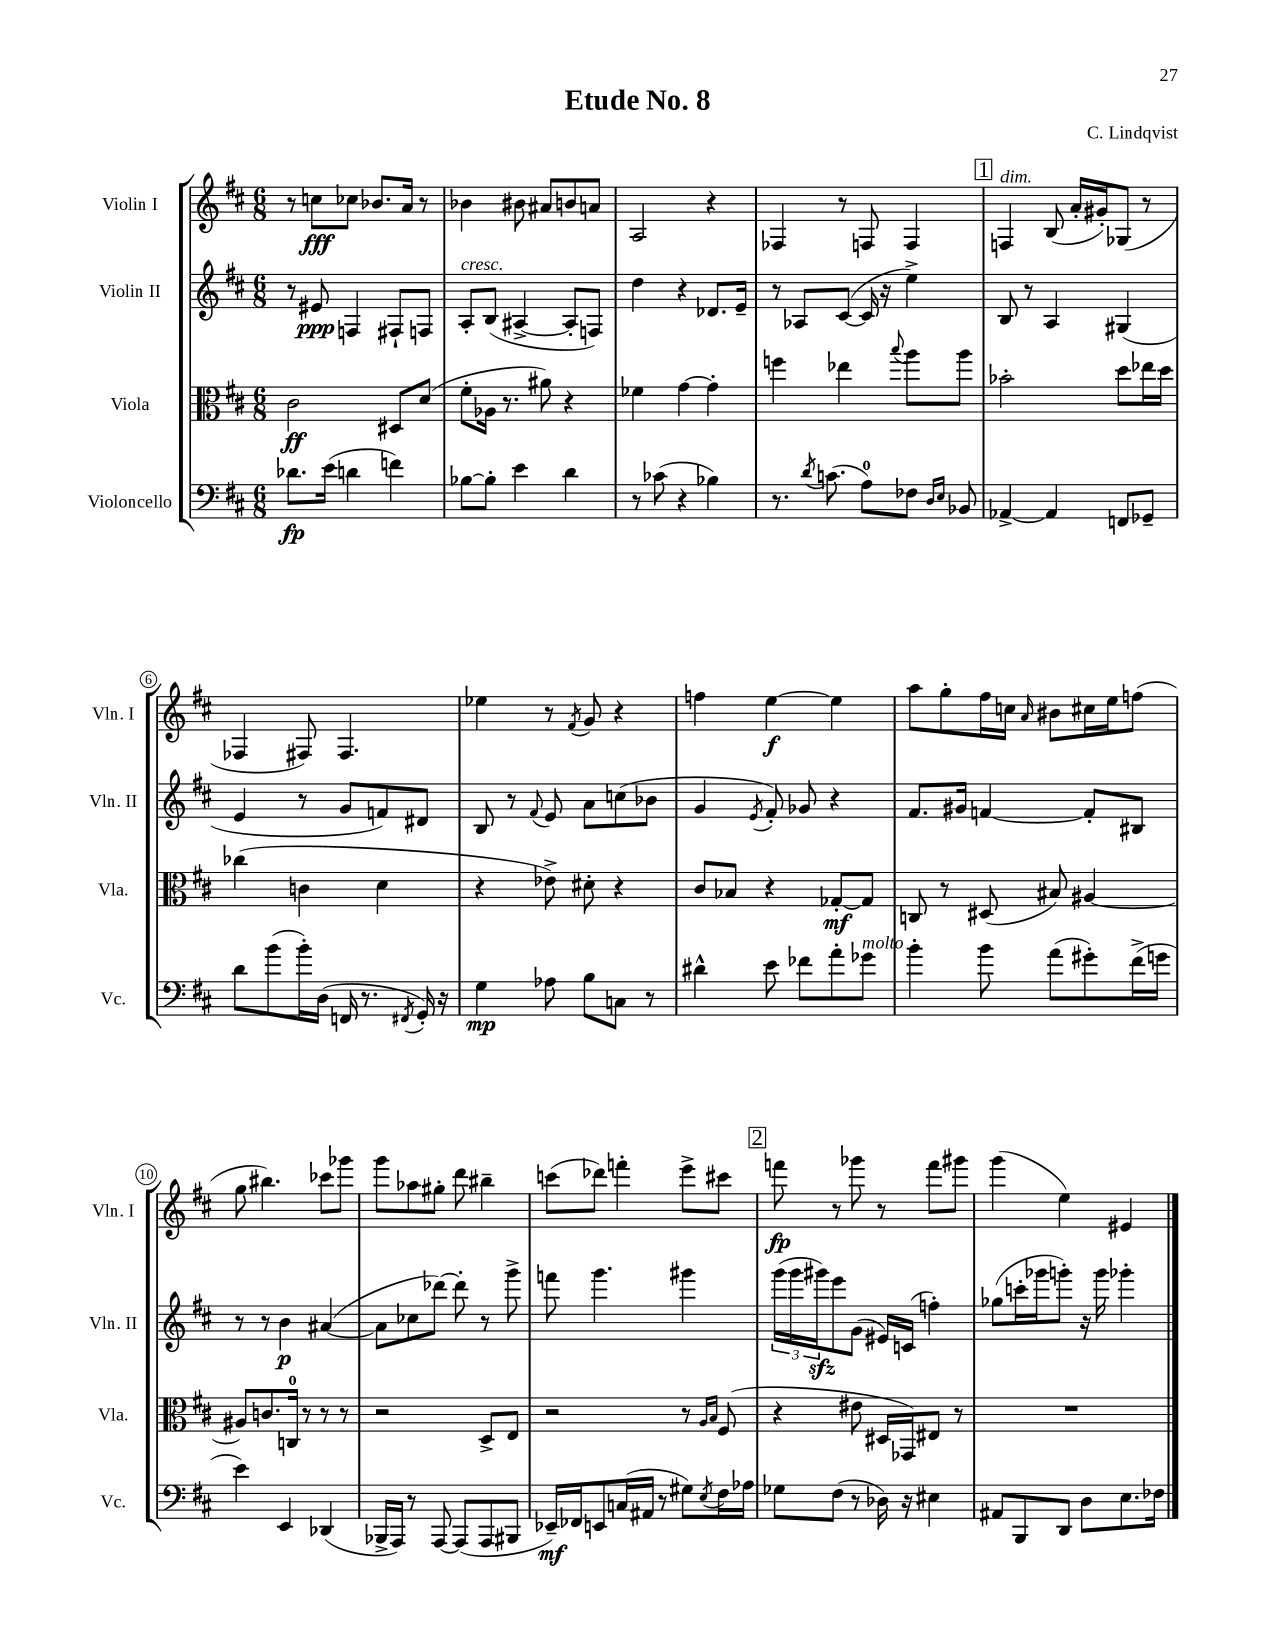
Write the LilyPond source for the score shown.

\header { title = "Etude No. 8" composer = "C. Lindqvist" }
<<
\new StaffGroup <<
\new Staff = "s0" \with { instrumentName = "Violin I" shortInstrumentName = "Vln. I" } {
    \clef treble \key d \major \numericTimeSignature \time 6/8
    r8 c''8\fff ces''8 bes'8. a'16 r8 |
    bes'4 bis'8 ais'8 b'8 a'8 |
    a2 r4 |
    fes4 r8 f8 f4 |
    \mark \markup { \box "1" } f4^\markup { \italic "dim." } b8( a'16-. gis'16-.) ges8( r8 |
    fes4 fis8) fis4. |
    ees''4 r8 \acciaccatura { fis'8 } g'8 r4 |
    f''4 e''4~\f e''4 |
    a''8 g''8-. fis''16 c''16 \grace { a'16 } bis'8 cis''16 e''16 f''8( |
    g''8 bis''4.) ces'''8 ges'''8 |
    g'''8 aes''8 gis''8-. d'''8 bis''4-- |
    c'''8( des'''8) f'''4-. e'''8-> cis'''8 |
    \mark \markup { \box "2" } f'''8\fp r8 ges'''8 r8 f'''8 gis'''8 |
    g'''4( e''4) eis'4 \bar "|." |
}
\new Staff = "s1" \with { instrumentName = "Violin II" shortInstrumentName = "Vln. II" } {
    \clef treble \key d \major \numericTimeSignature \time 6/8
    r8 eis'8\ppp f4 fis8-! f8 |
    a8-.^\markup { \italic "cresc." } b8( ais4~-> ais8-. f8) |
    d''4 r4 des'8. e'16-- |
    r8 aes8 cis'8~( cis'16 r16 e''4->) |
    \mark \markup { \box "1" } b8 r8 a4 gis4( |
    e'4 r8 g'8 f'8) dis'8 |
    b8 r8 \appoggiatura { fis'8 } e'8 a'8 c''8( bes'8 |
    g'4 \acciaccatura { e'8 } fis'8-.) ges'8 r4 |
    fis'8. gis'16 f'4~ f'8-. bis8 |
    r8 r8 b'4\p ais'4~( |
    ais'8 ces''8 des'''8~) des'''8-. r8 g'''8-> |
    f'''8 g'''4. gis'''4 |
    \mark \markup { \box "2" } \tuplet 3/2 { g'''16( g'''16 gis'''16\sfz) } e'''8 g'8( eis'16) c'16( f''4-.) |
    ges''8( c'''16-. ges'''16 g'''8-.) r16 g'''16 ges'''4-. \bar "|." |
}
\new Staff = "s2" \with { instrumentName = "Viola" shortInstrumentName = "Vla." } {
    \clef alto \key d \major \numericTimeSignature \time 6/8
    cis'2\ff dis8 d'8( |
    fis'8-. aes16 r8. ais'8) r4 |
    fes'4 g'4~ g'4-. |
    f''4 ees''4 \appoggiatura { b''8 } a''8 a''8 |
    \mark \markup { \box "1" } bes'2-. d''8 ees''16 d''16 |
    ces''4( c'4 d'4 |
    r4 ees'8->) dis'8-. r4 |
    cis'8 bes8 r4 ges8~-.\mf ges8 |
    c8 r8 dis8( bis8) ais4~ |
    ais8 c'8. c16-0 r8 r8 r8 |
    r2 d8-> e8 |
    r2 r8 \grace { a16 b16 } fis8( |
    \mark \markup { \box "2" } r4 eis'8 dis16 ges,16) eis8 r8 |
    R2. \bar "|." |
}
\new Staff = "s3" \with { instrumentName = "Violoncello" shortInstrumentName = "Vc." } {
    \clef bass \key d \major \numericTimeSignature \time 6/8
    des'8.\fp e'16( d'4 f'4) |
    bes8~ bes8-. e'4 d'4 |
    r8 ces'8( r4 bes4) |
    r8. \acciaccatura { d'8 } c'8.( a8-0) fes8 \grace { d16 e16 } bes,8 |
    \mark \markup { \box "1" } aes,4~-> aes,4 f,8 ges,8-- |
    d'8 b'8( b'16-.) d16( f,16 r8. \acciaccatura { fis,8 } g,16-.) r16 |
    g4\mp aes8 b8 c8 r8 |
    dis'4-^ e'8 fes'8 a'8-. ges'8^\markup { \italic "molto" } |
    b'4-. b'8 a'8( gis'8-.) fis'16->( g'16 |
    e'4) e,4 des,4( |
    bes,,16-> a,,16) r8 a,,8~ a,,8( a,,8 bis,,8 |
    ees,16--\mf) fes,16 e,8 c16( ais,16 r8 gis8) \acciaccatura { e8 } fis16 aes16 |
    \mark \markup { \box "2" } ges8 fis8( r8 des16) r16 eis4 |
    ais,8 b,,8 d,8 d8 e8. fes16 \bar "|." |
}
>>
>>
\layout { \context { \Score \override BarNumber.stencil = #(make-stencil-circler 0.1 0.3 ly:text-interface::print) } }
